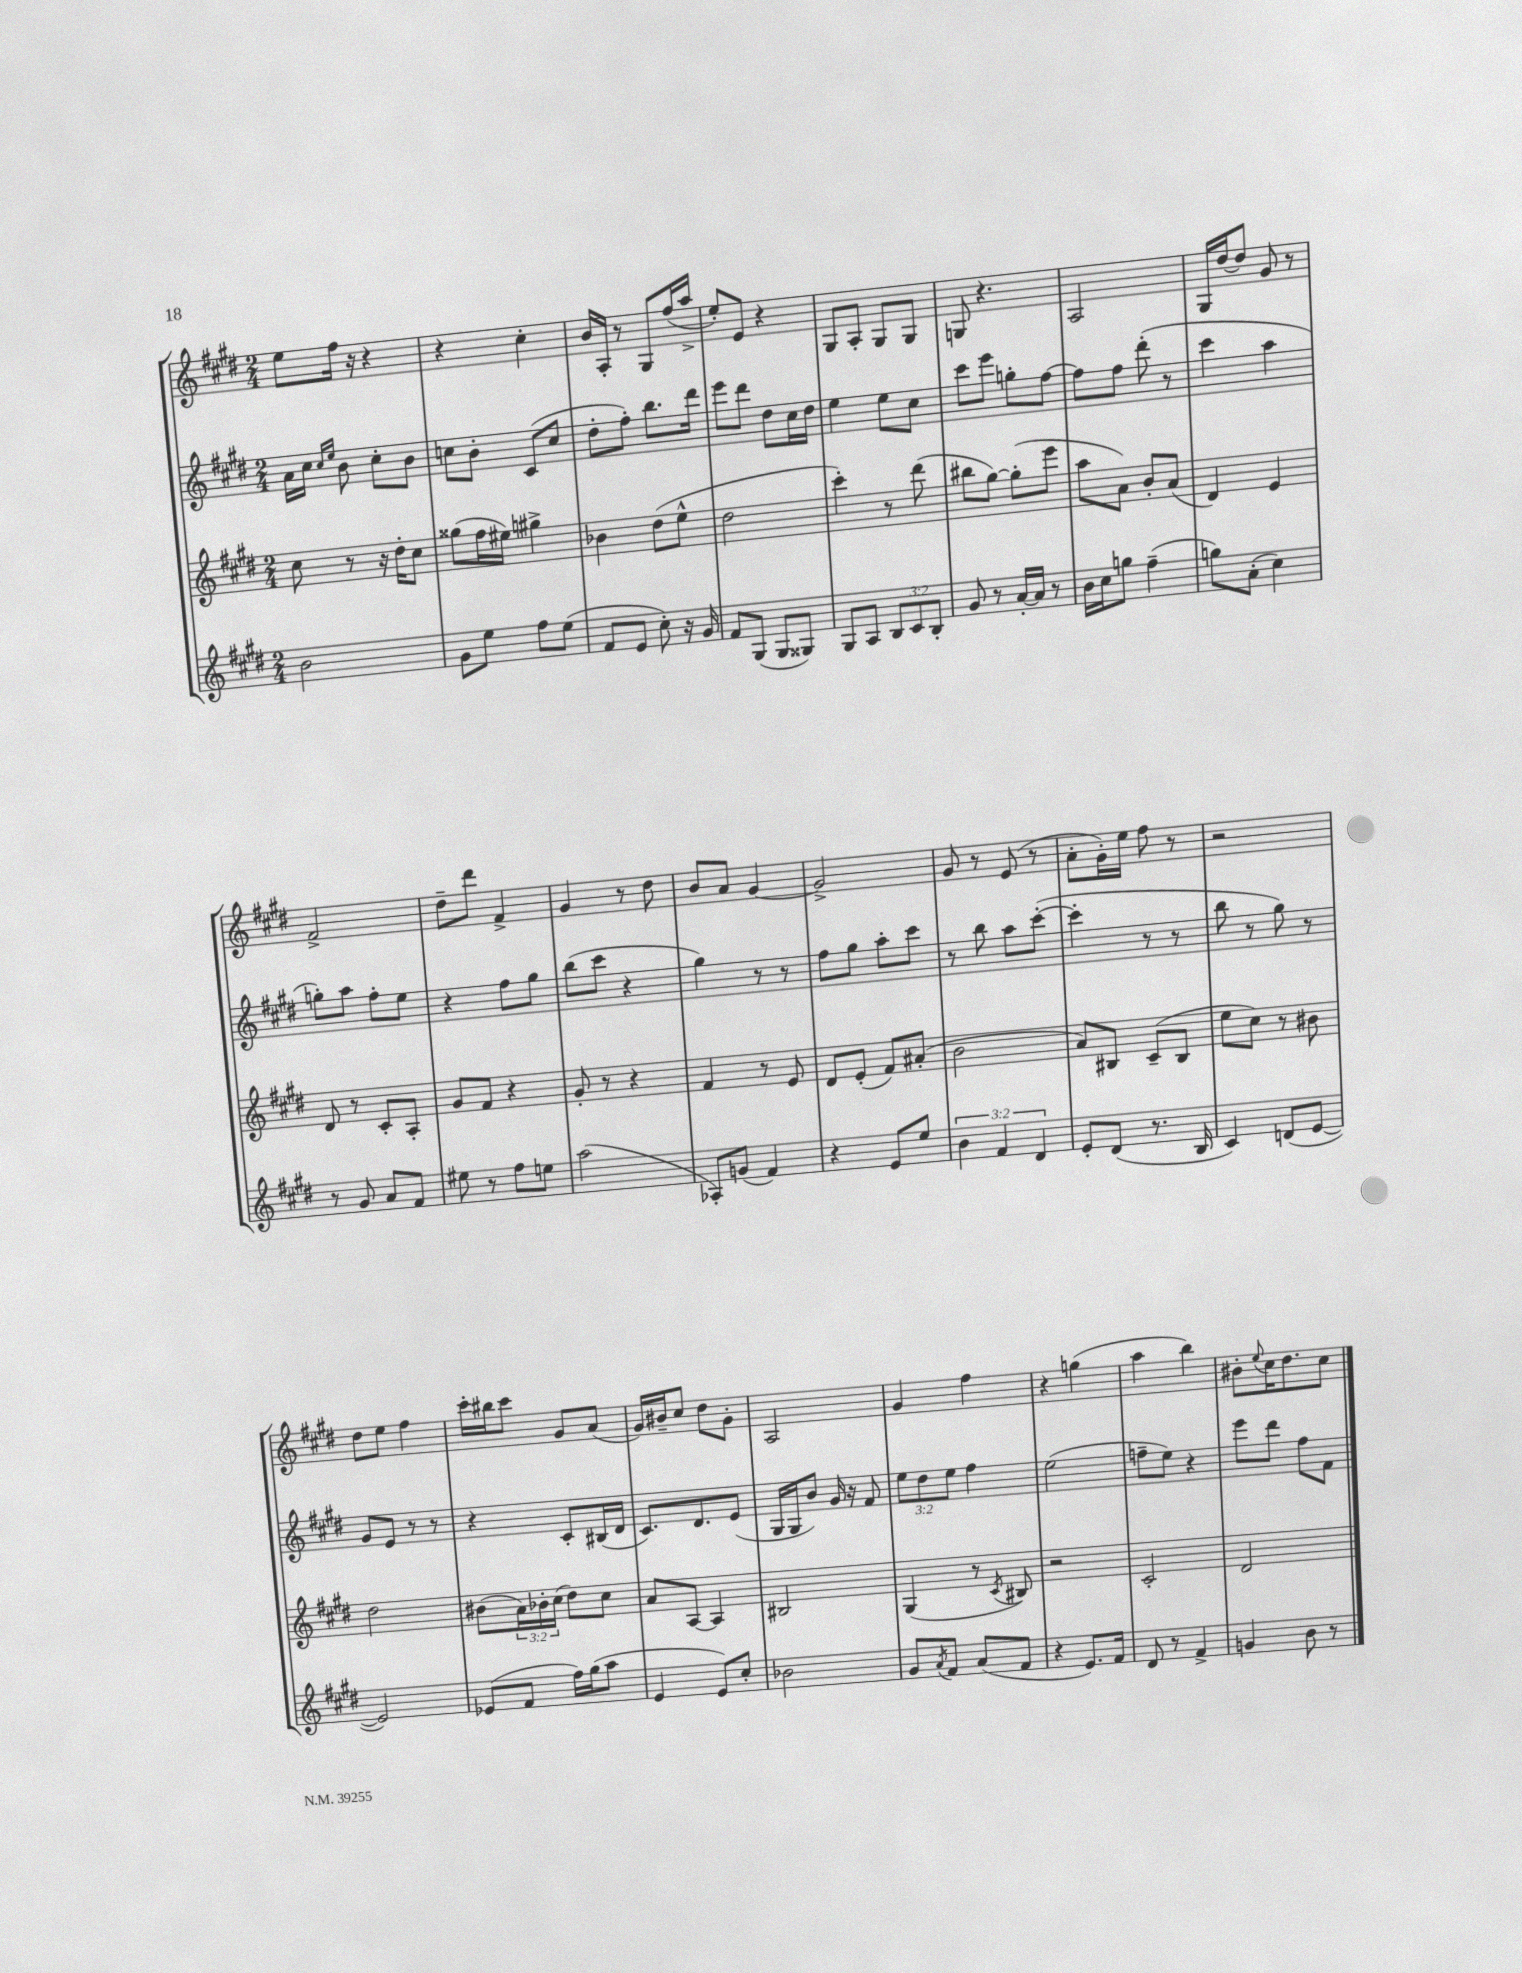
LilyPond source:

<<
\new StaffGroup <<
\new Staff = "s0" {
    \clef treble \key e \major \numericTimeSignature \time 2/4
    e''8 fis''16 r16 r4 |
    r4 cis''4-. |
    b'16 a16-. r8 gis8 fis''16( a''16-> |
    e''8-.) e'8 r4 |
    gis8 a8-. gis8 gis8 |
    g8 r4. |
    a2 |
    gis16 dis''16~ dis''8 gis'8 r8 |
    fis'2-> |
    dis''8-- dis'''8 fis'4-> |
    gis'4 r8 dis''8 |
    b'8 a'8 gis'4~ |
    gis'2-> |
    gis'8 r8 e'8( r8 |
    a'8-. gis'16-.) e''16 fis''8 r8 |
    r2 |
    dis''8 e''8 fis''4 |
    cis'''16-. bis''16 cis'''8 gis'8 a'8( |
    gis'16) bis'16-- cis''8 dis''8 gis'8-. |
    a2 |
    gis'4 fis''4 |
    r4 g''4( |
    a''4 b''4) |
    bis'8-. \appoggiatura { e''8 } cis''16 dis''8. cis''8 \bar "|." |
}
\new Staff = "s1" {
    \clef treble \key e \major \numericTimeSignature \time 2/4 \override Staff.TupletNumber.text = #tuplet-number::calc-fraction-text
    a'16 cis''16 \grace { cis''16 e''16 } b'8 cis''8-. b'8 |
    c''8 b'8-. cis'8( c''8 |
    dis''8-. fis''8-.) b''8. dis'''16 |
    e'''8 dis'''8 dis''8 cis''16 dis''16 |
    e''4 e''8 cis''8 |
    cis'''8 e'''8 g''8-. fis''8~ |
    fis''8 fis''8 dis'''8-.( r8 |
    cis'''4 a''4 |
    g''8-.) a''8 fis''8-. e''8 |
    r4 fis''8 gis''8 |
    b''8( cis'''8 r4 |
    gis''4) r8 r8 |
    fis''8 gis''8 a''8-. cis'''8 |
    r8 b''8 a''8 cis'''8~-.( |
    cis'''4-. r8 r8 |
    b''8 r8 gis''8) r8 |
    gis'8 e'8 r8 r8 |
    r4 cis'8-. bis16( dis'16 |
    cis'8.) dis'8. e'8( |
    gis16 gis16 b'8) gis'16 r16 fis'8 |
    \tuplet 3/2 { e''8 dis''8 e''8 } fis''4 |
    e''2( |
    f''8-- e''8) r4 |
    e'''8 dis'''8 fis''8 fis'8 \bar "|." |
}
\new Staff = "s2" {
    \clef treble \key e \major \numericTimeSignature \time 2/4 \override Staff.TupletNumber.text = #tuplet-number::calc-fraction-text
    cis''8 r8 r16 dis''16-. cis''8 |
    gisis''8( fis''16 eis''16) gis''4-> |
    bes'4 dis''8( e''8-^ |
    dis''2 |
    cis'''4-.) r8 dis'''8( |
    bis''8 gis''8~) gis''8-.( e'''8 |
    a''8 a'8) b'8-. a'8( |
    dis'4) e'4 |
    dis'8 r8 cis'8-. a8-. |
    gis'8 fis'8 r4 |
    gis'8-. r8 r4 |
    fis'4 r8 e'8 |
    dis'8 e'8-.( fis'8) ais'8-.( |
    b'2 |
    a'8) bis8 cis'8--( bis8 |
    e''8 cis''8) r8 bis'8 |
    dis''2 |
    bis'8( \tuplet 3/2 { a'16) bes'16-. cis''16( } dis''8) cis''8 |
    a'8 a8~ a4 |
    bis2 |
    gis4( r8 \acciaccatura { cis'8 } bis8) |
    r2 |
    cis'2-. |
    dis'2 \bar "|." |
}
\new Staff = "s3" {
    \clef treble \key e \major \numericTimeSignature \time 2/4 \override Staff.TupletNumber.text = #tuplet-number::calc-fraction-text
    b'2 |
    gis'8 e''8 fis''8 e''8( |
    fis'8 e'8 cis''8-.) r16 gis'16 |
    fis'8 gis8( gis8 gisis8) |
    gis8 a8 \tuplet 3/2 { b8 cis'8 b8-. } |
    gis'8 r8 a'16~-. a'16 r8 |
    b'16 cis''16 g''8 fis''4--( |
    g''8) a'8-.( cis''4) |
    r8 gis'8 a'8 fis'8 |
    eis''8 r8 fis''8 e''8 |
    a''2( |
    aes8-.) g'8( fis'4) |
    r4 e'8 e''8 |
    \tuplet 3/2 { b'4 fis'4 dis'4 } |
    e'8-. dis'8( r8. b16 |
    cis'4) d'8( e'8~ |
    e'2) |
    ees'8( fis'8 fis''16) gis''16( a''8 |
    e'4 e'8) cis''8-. |
    bes'2 |
    gis'8 \acciaccatura { a'8 } fis'8 a'8( fis'8 |
    r4 e'8.) fis'16 |
    dis'8 r8 fis'4-> |
    g'4 b'8 r8 \bar "|." |
}
>>
>>
\layout { \context { \Score \remove "Bar_number_engraver" } }
